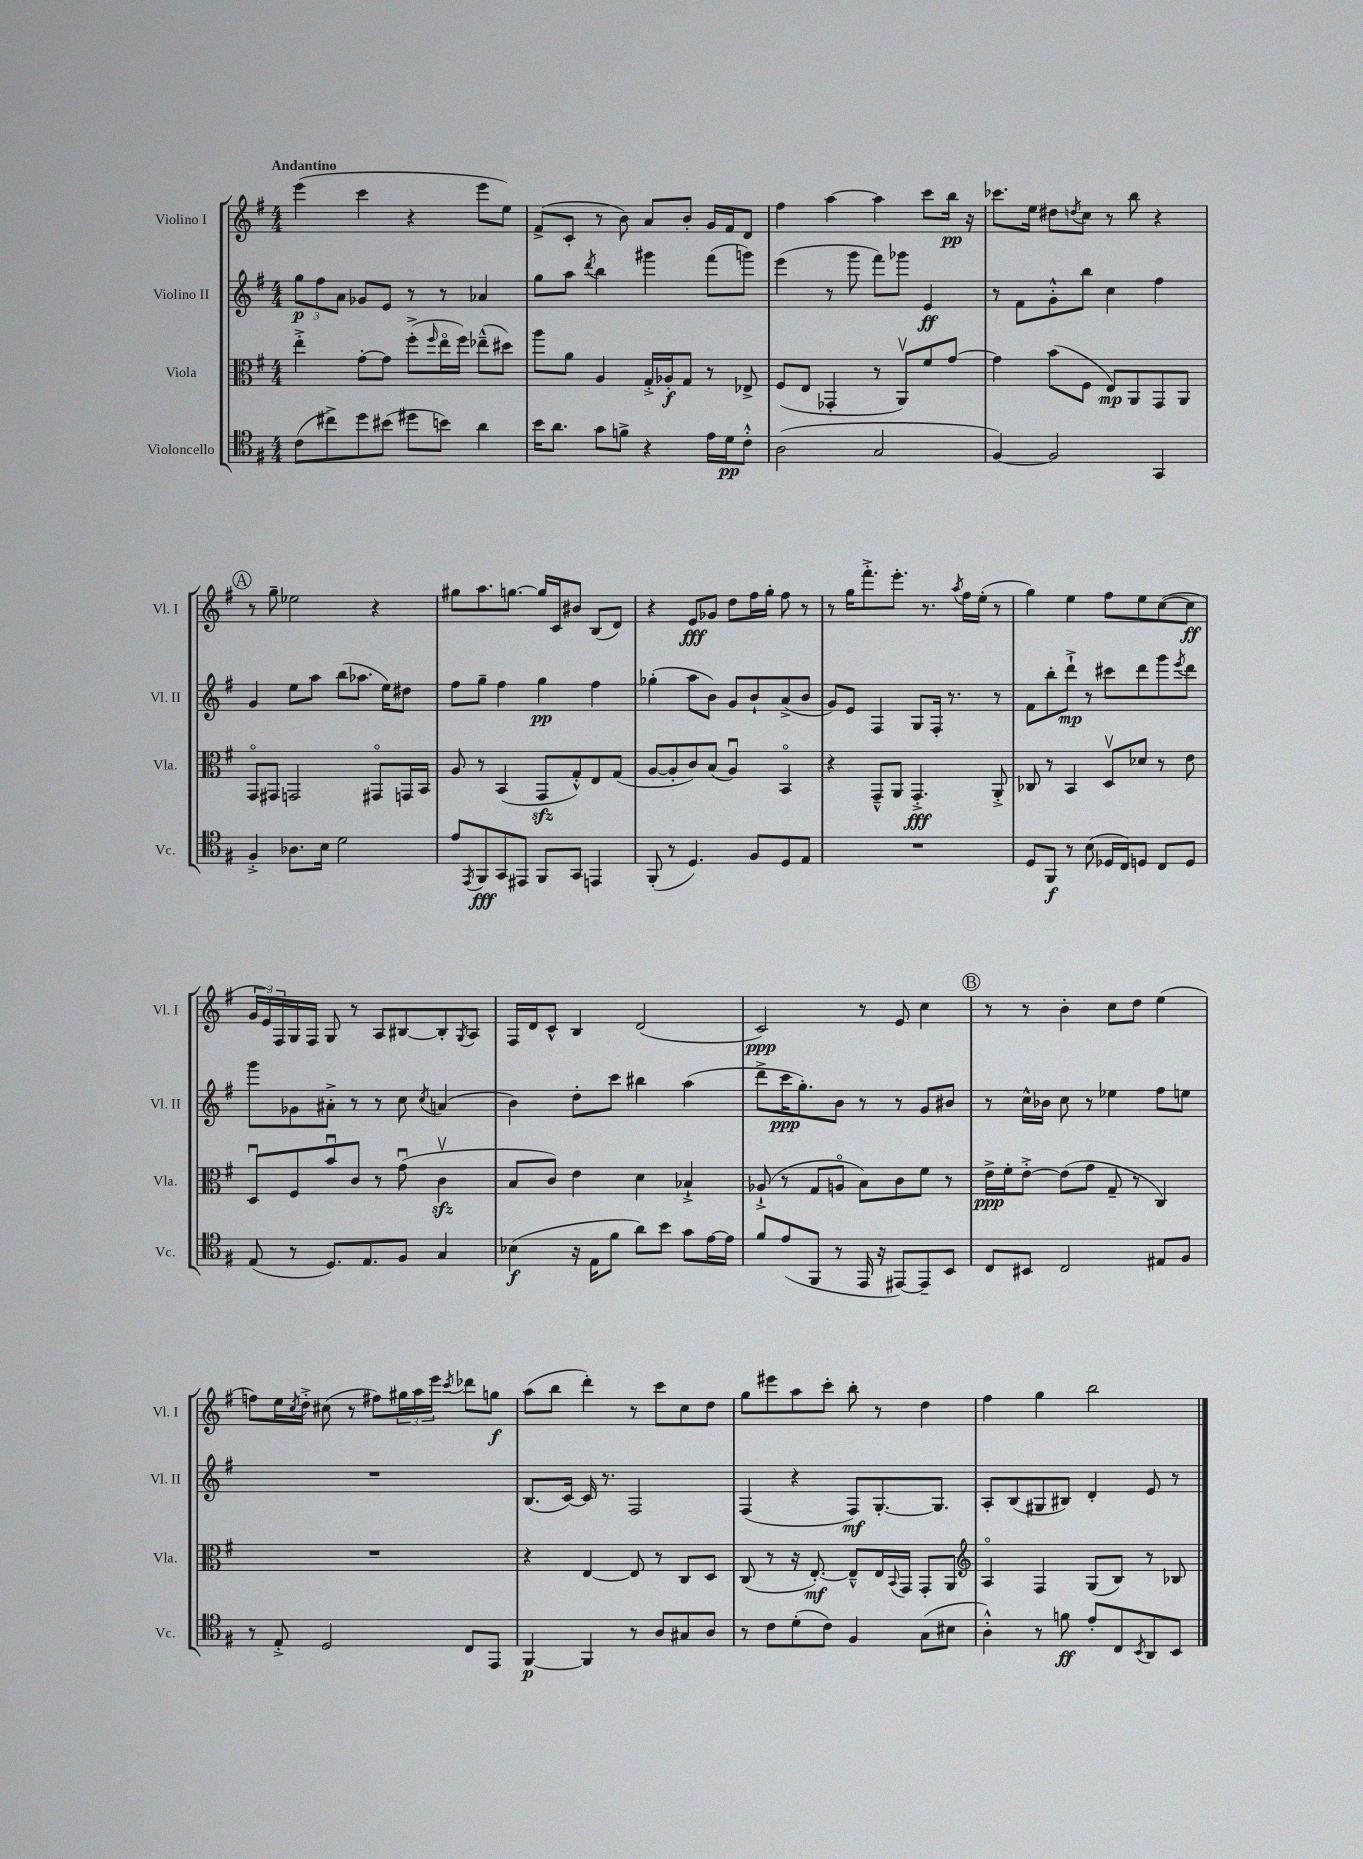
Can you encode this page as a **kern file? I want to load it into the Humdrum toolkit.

**kern	**dynam	**kern	**dynam	**kern	**dynam	**kern	**dynam
*part4	*part4	*part3	*part3	*part2	*part2	*part1	*part1
*staff4	*staff4	*staff3	*staff3	*staff2	*staff2	*staff1	*staff1
*I"Violoncello	*	*I"Viola	*	*I"Violino II	*	*I"Violino I	*
*I'Vc.	*	*I'Vla.	*	*I'Vl. II	*	*I'Vl. I	*
*clefC4	*	*clefC3	*	*clefG2	*	*clefG2	*
*k[f#]	*	*k[f#]	*	*k[f#]	*	*k[f#]	*
*M4/4	*	*M4/4	*	*M4/4	*	*M4/4	*
=1	=1	=1	=1	=1	=1	=1	=1
!	!	!	!	!	!	!LO:TX:a:B:t=Andantino	!
(8c\L	.	4ee'^\	.	12gg\L	p	(4eee\	.
.	.	.	.	12ff#\	.	.	.
8cc#X^\)	.	.	.	.	.	.	.
.	.	.	.	12a\J	.	.	.
8dd\	.	[8g'\L	.	8g-X/L	.	4ccc\	.
(8b#X\J	.	8g\J]	.	8e/J	.	.	.
8dd#X\L	.	(8ff#'^\L	.	8r	.	4r	.
.	.	16qqff#/	.	.	.	.	.
8bn\J)	.	16ee\L	.	8r	.	.	.
.	.	16ff#\JJ)	.	.	.	.	.
4a\	.	(8ee-X~^^\L	.	4a-X/	.	8eee\L	.
.	.	8dd#X\J)	.	.	.	8ee\J)	.
=2	=2	=2	=2	=2	=2	=2	=2
16b\KL	.	8aa\L	.	8gg\L	.	(8f#^/L	.
8.a\J	.	.	.	.	.	.	.
.	.	8a\J	.	8aa\J	.	8c'/J	.
.	.	.	.	8qddd/	.	.	.
8g\L	.	4A/	.	4bb\	.	8r	.
8fn^\J	.	.	.	.	.	8b\)	.
4r	.	16G'^/LL	.	4ggg#X\	.	8a/L	.
.	.	16A-X'/J	f	.	.	.	.
.	.	8G/J	.	.	.	8b'/J	.
16e\LL	.	8r	.	(8fff#\L	.	16g/LL	.
16d\J	pp	.	.	.	.	16f#/J	.
8c'^^\J	.	8E-X^/	.	8gggn\J)	.	8d/J	.
=3	=3	=3	=3	=3	=3	=3	=3
(2A\	.	(8F#/L	.	(4eee\	.	4ff#\	.
.	.	8E/J	.	.	.	.	.
.	.	4GG-X'/	.	8r	.	[4aa\	.
.	.	.	.	8ggg\	.	.	.
2G/	.	8r	.	8fff#\L)	.	4aa\]	.
.	.	8AAv/L)	.	8ggg-X\J	.	.	.
.	.	8f#/	.	4e/	ff	8ccc\L	.
.	.	[8g/J	.	.	.	16bb\Jk	pp
.	.	.	.	.	.	16r	.
=4	=4	=4	=4	=4	=4	=4	=4
[4F#/)	.	4g\]	.	8r	.	8.ccc-X\L	.
.	.	.	.	8f#\L	.	.	.
.	.	.	.	.	.	16ee\Jk	.
2F#/]	.	(8b\L	.	8g'^^\	.	8dd#X\L	.
.	.	.	.	.	.	8qddn/	.
.	.	8F#\J	.	8bb\J	.	8cc\J	.
.	.	8E/L)	mp	4cc\	.	8r	.
.	.	8AA/	.	.	.	8bb\	.
4GG/	.	8GG/	.	4ff#\	.	4r	.
.	.	8AA/J	.	.	.	.	.
!!LO:LB:g=z
!!LO:REH:place=s1:t=A
=5	=5	=5	=5	=5	=5	=5	=5
4F#'^/	.	8GG/L	.	4g/	.	8r	.
.	.	8GG#X/J	.	.	.	8gg~\	.
8.A-X\L	.	2GGn/	.	8ee\L	.	2ee-X\	.
.	.	.	.	8aa\J	.	.	.
16B\Jk	.	.	.	.	.	.	.
2d\	.	.	.	(8bb\L	.	.	.
.	.	.	.	8.aa-X\J	.	.	.
.	.	8GG#X/L	.	.	.	4r	.
.	.	.	.	16ee\KL)	.	.	.
.	.	16GGn/L	.	8dd#X\J	.	.	.
.	.	16BB/JJ	.	.	.	.	.
=6	=6	=6	=6	=6	=6	=6	=6
8e/L	.	8A/	.	8ff#\L	.	8gg#X\L	.
8qEE/	.	.	.	.	.	.	.
8FF#/	fff	8r	.	8gg~\J	.	8.aa\	.
8GG/	.	(4BB/	.	4ff#\	.	.	.
.	.	.	.	.	.	[8.ggn\J	.
8EE#X/J	.	.	.	.	.	.	.
8FF#/L	.	8GGzz/L	.	4gg\	pp	16gg/LL]	.
.	.	.	.	.	.	16c/J	.
8GG/J	.	8G'^^/)	.	.	.	8b#X/J	.
4EEn/	.	8E/	.	4ff#\	.	(8B/L	.
.	.	(8G/J	.	.	.	8d/J)	.
=7	=7	=7	=7	=7	=7	=7	=7
(8FF#'/	.	[8A/L	.	(4gg-X'\	.	4r	.
8r	.	8A'/]	.	.	.	.	.
4.D/)	.	8c/)	.	8aa\L	.	8e/L	fff
.	.	(8B/J	.	8b\J)	.	8g-X/J	.
.	.	4Au/)	.	8g/L	.	8dd\L	.
8F#/L	.	.	.	8b`/	.	16ff#\L	.
.	.	.	.	.	.	16gg'\JJ	.
8D/	.	4BB/	.	(8a^/	.	8ff#\	.
8E/J	.	.	.	8b/J	.	8r	.
=8	=8	=8	=8	=8	=8	=8	=8
1r	.	4r	.	8g/L)	.	8r	.
.	.	.	.	8e/J	.	16gg\KL	.
.	.	.	.	.	.	8.fff#'^\	.
.	.	8GG~^^/L	.	4F#/	.	.	.
.	.	8AA/J	.	.	.	8.eee'\J	.
.	.	4.GG'^/	fff	8G/L	.	.	.
.	.	.	.	.	.	8.r	.
.	.	.	.	16F#'/Jk	.	.	.
.	.	.	.	8.r	.	.	.
.	.	.	.	.	.	8qaa/	.
.	.	.	.	.	.	16ff#\LL	.
.	.	.	.	.	.	(16ee'\JJ	.
.	.	8AA'^/	.	8r	.	8r	.
=9	=9	=9	=9	=9	=9	=9	=9
8D/L	.	8C-X/	.	8f#\L	.	4gg\)	.
8FF#/J	f	8r	.	8bb'\	.	.	.
8r	.	4BB/	.	8ddd`^\J	mp	4ee\	.
(8B\	.	.	.	8r	.	.	.
16D-X/LL	.	8Dv/L	.	8ccc#X\L	.	8ff#\L	.
16C/J)	.	.	.	.	.	.	.
8Dn/J	.	8d-X/J	.	8ddd\	.	8ee\	.
8C/L	.	8r	.	8ggg\	.	([8cc\	.
.	.	.	.	8qeee/	.	.	.
8D/J	.	8e\	.	8ddd\J	.	8cc\J]	ff
!!LO:LB:g=z
=10	=10	=10	=10	=10	=10	=10	=10
(8E/	.	8Du/L	.	8ggg\L	.	24g/LL	.
.	.	.	.	.	.	24e/)	.
.	.	.	.	.	.	24F#/	.
8r	.	8F#/	.	8g-X\	.	16G/	.
.	.	.	.	.	.	16F#/JJ	.
8.D/L)	.	8bu/	.	8a#X'^\J	.	8G/	.
.	.	8c/J	.	8r	.	8r	.
8.E/	.	.	.	.	.	.	.
.	.	8r	.	8r	.	8A/L	.
8F#/J	.	(8gu\	.	8cc\	.	[8B#X/	.
.	.	.	.	8qcc/	.	.	.
4G/	.	4czzv\	.	(4an/	.	8B#'/]	.
.	.	.	.	.	.	8qG/	.
.	.	.	.	.	.	8A/J	.
=11	=11	=11	=11	=11	=11	=11	=11
(4B-X\	f	8B/L	.	4b\)	.	16F#/LL	.
.	.	.	.	.	.	16d/J	.
.	.	8c/J)	.	.	.	8c^^/J	.
16r	.	4e\	.	8dd'\L	.	4B/	.
16E\KL	.	.	.	.	.	.	.
8f#\J	.	.	.	8ccc\J	.	.	.
8a\L)	.	4d\	.	4bb#X\	.	(2d/	.
8b\J	.	.	.	.	.	.	.
8g\L	.	4B-X`^/	.	(4aa\	.	.	.
[16e\L	.	.	.	.	.	.	.
16e\JJ]	.	.	.	.	.	.	.
=12	=12	=12	=12	=12	=12	=12	=12
8f#/L	.	(8A-X`^/	.	8ddd^\L	.	2c/)	ppp
(8e/	.	8r	.	16ccc\K	ppp	.	.
.	.	.	.	8.gg'\)	.	.	.
8FF#/J	.	8G/L	.	.	.	.	.
8r	.	8An/J	.	8b\J	.	.	.
16EE/	.	8B\L)	.	8r	.	8r	.
16r	.	.	.	.	.	.	.
[8EE#X/L)	.	8c\	.	8r	.	8e/	.
8EE#~/]	.	8f#\J	.	8g/L	.	4cc\	.
8BB/J	.	8r	.	8b#X/J	.	.	.
!!LO:REH:place=s1:t=B
=13	=13	=13	=13	=13	=13	=13	=13
8C/L	.	16e^\LL	ppp	8r	.	8r	.
.	.	16f#'\J	.	.	.	.	.
8BB#X/J	.	[8e'^\J	.	16cc^^\LL	.	8r	.
.	.	.	.	16b-X\JJ	.	.	.
2C/	.	(8e\L]	.	8cc\	.	4b'\	.
.	.	8g\J	.	8r	.	.	.
.	.	8G~/	.	4ee-X\	.	8cc\L	.
.	.	8r	.	.	.	8dd\J	.
8E#X/L	.	4C/)	.	8ff#\L	.	(4ee\	.
8F#/J	.	.	.	8een\J	.	.	.
!!LO:LB:g=z
=14	=14	=14	=14	=14	=14	=14	=14
8r	.	1r	.	1r	.	8ffn\L)	.
8E'^/	.	.	.	.	.	16ee\L	.
.	.	.	.	.	.	8qcc/	.
.	.	.	.	.	.	16dd'^\JJ	.
2D/	.	.	.	.	.	(8cc#X\	.
.	.	.	.	.	.	8r	.
.	.	.	.	.	.	8ff#X\L)	.
.	.	.	.	.	.	24gg#X\L	.
.	.	.	.	.	.	24aa\	.
.	.	.	.	.	.	24eee\JJ	.
.	.	.	.	.	.	8qccc/	.
8C/L	.	.	.	.	.	8ddd-X\L	.
8EE/J	.	.	.	.	.	8ggn\J	f
=15	=15	=15	=15	=15	=15	=15	=15
[4FF#/	p	4r	.	(8.B/L	.	(8aa\L	.
.	.	.	.	.	.	8bb\J	.
.	.	.	.	[16c/Jk)	.	.	.
4FF#/]	.	[4E/	.	16c/]	.	4ddd'\)	.
.	.	.	.	8.r	.	.	.
8r	.	8E/]	.	2F#/	.	8r	.
8A/L	.	8r	.	.	.	8ccc\L	.
8G#X/	.	8C/L	.	.	.	8cc\	.
8A/J	.	8D/J	.	.	.	8dd\J	.
=16	=16	=16	=16	=16	=16	=16	=16
8r	.	(8C/	.	(4F#/	.	8gg\L	.
8c\L	.	8r	.	.	.	8eee#X\	.
(8d'\	.	16r	.	4r	.	8aa\	.
.	.	[8.E'/)	mf	.	.	.	.
8c\J)	.	.	.	.	.	8ccc'\J	.
4F#/	.	8E~^^/L]	.	8F#/L)	mf	8bb'\	.
.	.	16E/L	.	[8.G'/	.	8r	.
.	.	8qqBB/	.	.	.	.	.
.	.	16GG/JJ	.	.	.	.	.
(8G\L	.	8GG'/L	.	.	.	4dd\	.
.	.	.	.	8.G/J]	.	.	.
8B#X\J	.	8AA/J	.	.	.	.	.
=17	=17	=17	=17	=17	=17	=17	=17
*	*	*clefG2	*	*	*	*	*
4A'^^\)	.	4A/	.	8A'/L	.	4ff#\	.
.	.	.	.	(8B/	.	.	.
8r	.	4F#/	.	8G#X/	.	4gg\	.
8fn\	ff	.	.	8B#X/J)	.	.	.
8e'/L	.	(8G/L	.	4d'/	.	2bb\	.
8C/	.	8B/J)	.	.	.	.	.
8qBB/	.	.	.	.	.	.	.
8AA/	.	8r	.	8e/	.	.	.
8BB/J	.	8B-X/	.	8r	.	.	.
==	==	==	==	==	==	==	==
*-	*-	*-	*-	*-	*-	*-	*-
